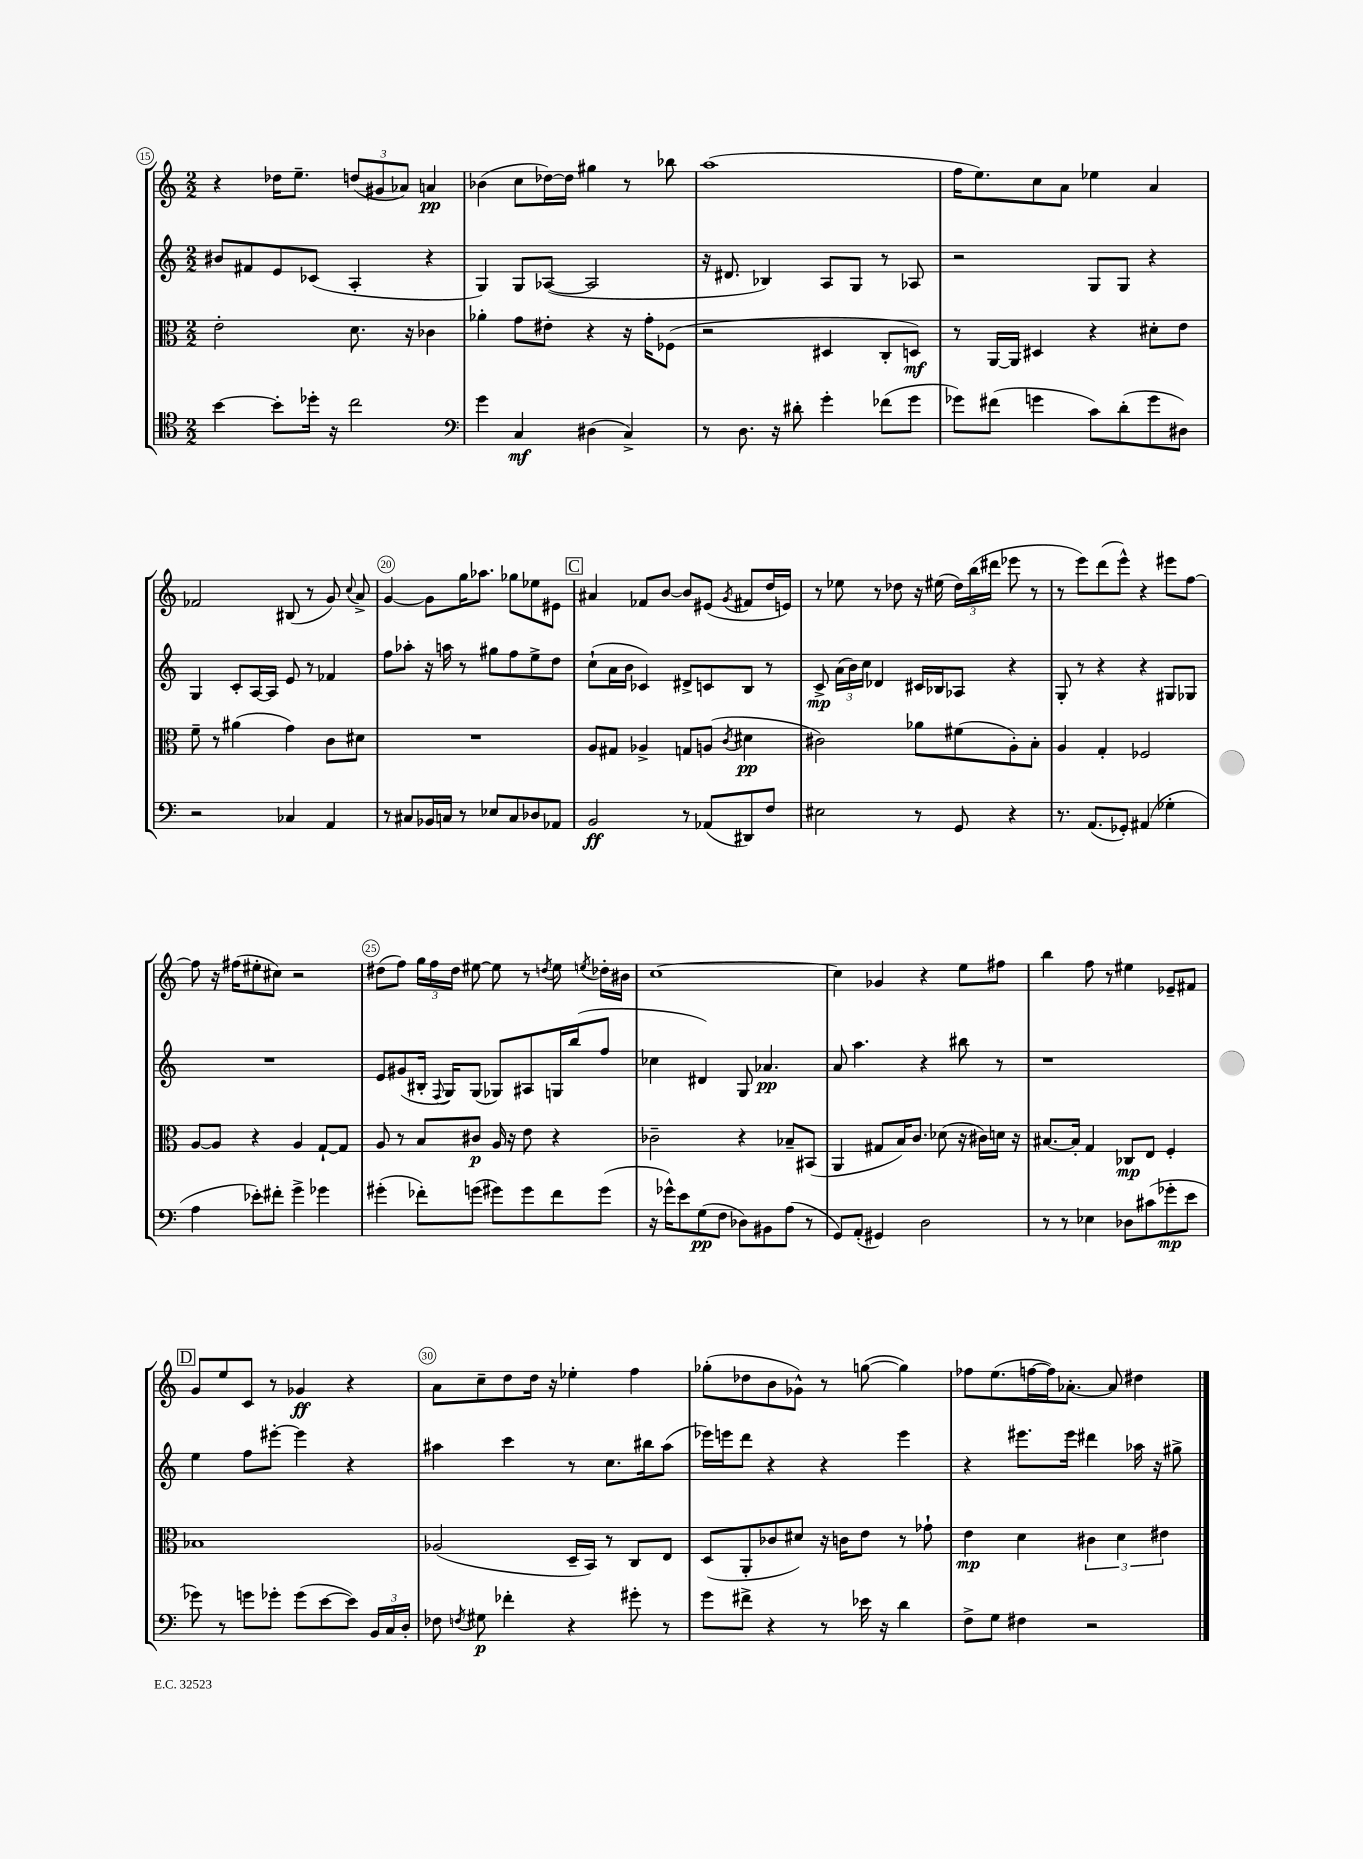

**kern	**dynam	**kern	**dynam	**kern	**dynam	**kern	**dynam
*part4	*part4	*part3	*part3	*part2	*part2	*part1	*part1
*staff4	*staff4	*staff3	*staff3	*staff2	*staff2	*staff1	*staff1
*clefC4	*	*clefC3	*	*clefG2	*	*clefG2	*
*k[]	*	*k[]	*	*k[]	*	*k[]	*
*M2/2	*	*M2/2	*	*M2/2	*	*M2/2	*
=15	=15	=15	=15	=15	=15	=15	=15
[4b\	.	2e'\	.	8b#X/L	.	4r	.
.	.	.	.	8f#X/	.	.	.
8b'\L]	.	.	.	8e/	.	16dd-X\KL	.
.	.	.	.	.	.	8.ee~\J	.
16dd-X'\Jk	.	.	.	(8c-X/J	.	.	.
16r	.	.	.	.	.	.	.
2cc\	.	8.d\	.	4A'/	.	(12ddn/L	.
.	.	.	.	.	.	12g#X/	.
.	.	.	.	.	.	12a-X/J)	.
.	.	16r	.	.	.	.	.
.	.	4c-X\	.	4r	.	4an/	pp
=16	=16	=16	=16	=16	=16	=16	=16
*clefF4	*	*	*	*	*	*	*
4g\	.	4a-X'\	.	4G/)	.	(4b-X\	.
4C/	mf	8g\L	.	8G/L	.	8cc\L	.
.	.	8e#X'\J	.	([8A-X/J	.	[16dd-X\L)	.
.	.	.	.	.	.	16dd-\JJ]	.
(4D#X\	.	4r	.	2A-/]	.	4gg#X\	.
4C^/)	.	16r	.	.	.	8r	.
.	.	16g'\KL	.	.	.	.	.
.	.	(8F-X\J	.	.	.	8bb-X\	.
=17	=17	=17	=17	=17	=17	=17	=17
8r	.	2r	.	16r	.	(1aa	.
.	.	.	.	8.d#X/	.	.	.
8.D\	.	.	.	.	.	.	.
.	.	.	.	4B-X/)	.	.	.
16r	.	.	.	.	.	.	.
8d#X'\	.	.	.	.	.	.	.
4g'\	.	4D#X/	.	8A/L	.	.	.
.	.	.	.	8G/J	.	.	.
(8f-X\L	.	8C'/L	.	8r	.	.	.
8g\J	.	8Dn/J)	mf	8A-X/	.	.	.
=18	=18	=18	=18	=18	=18	=18	=18
8g-X\L)	.	8r	.	2r	.	16ff\KL	.
.	.	.	.	.	.	8.ee\)	.
(8f#X\J	.	[16AA/LL	.	.	.	.	.
.	.	16AA/JJ]	.	.	.	.	.
4gn\	.	4D#X/	.	.	.	8cc\	.
.	.	.	.	.	.	8a\J	.
8c\L)	.	4r	.	8G/L	.	4ee-X\	.
(8d'\	.	.	.	8G/J	.	.	.
8g\	.	8d#X'\L	.	4r	.	4a/	.
8D#X\J)	.	8e\J	.	.	.	.	.
!!LO:LB:g=z
=19	=19	=19	=19	=19	=19	=19	=19
2r	.	8f~\	.	4G/	.	2f-X/	.
.	.	8r	.	.	.	.	.
.	.	(4a#X\	.	8c'/L	.	.	.
.	.	.	.	[16A/L	.	.	.
.	.	.	.	16A/JJ]	.	.	.
4C-X/	.	4g\)	.	8e/	.	(8B#X/	.
.	.	.	.	8r	.	8r	.
4AA/	.	8c\L	.	4f-X/	.	8g/)	.
.	.	.	.	.	.	8qqcc/	.
.	.	8d#X\J	.	.	.	8a^/	.
=20	=20	=20	=20	=20	=20	=20	=20
8r	.	1r	.	8ff\L	.	[4g/	.
8C#X/L	.	.	.	8aa-X'\J	.	.	.
16BB-X/L	.	.	.	16r	.	8g\L]	.
16Cn/JJ	.	.	.	16aan\	.	.	.
8r	.	.	.	8r	.	16gg\K	.
.	.	.	.	.	.	8.aa-X\J	.
8E-X/L	.	.	.	8gg#X\L	.	.	.
8C/	.	.	.	8ff\	.	8gg-X\L	.
8D-X/	.	.	.	8ee^\	.	8ee-X\	.
8AA-X/J	.	.	.	8dd\J	.	8e#X\J	.
!!LO:REH:place=s1:t=C
=21	=21	=21	=21	=21	=21	=21	=21
2BB/	ff	8A/L	.	(8cc`\L	.	4a#X/	.
.	.	8G#X/J	.	16a\L	.	.	.
.	.	.	.	16b\JJ	.	.	.
.	.	4A-X^/	.	4c-X/)	.	8f-X/L	.
.	.	.	.	.	.	[8b/J	.
8r	.	8Gn/L	.	8d#X^/L	.	8b/L]	.
(8AA-X/L	.	(8An/J	.	8cn/	.	(8e#X/J	.
.	.	8qc/	.	.	.	8qg/	.
8DD#X/)	.	4d#X\	pp	8B/J	.	8f#X/L	.
8F/J	.	.	.	8r	.	16dd/L	.
.	.	.	.	.	.	16en/JJ)	.
=22	=22	=22	=22	=22	=22	=22	=22
2E#X\	.	2c#X\)	.	8c^/	mp	8r	.
.	.	.	.	(24a\LL	.	8ee-X\	.
.	.	.	.	24b\)	.	.	.
.	.	.	.	24cc\JJ	.	.	.
.	.	.	.	4d-X/	.	8r	.
.	.	.	.	.	.	8dd-X\	.
8r	.	8a-X\L	.	16c#X/LL	.	16r	.
.	.	.	.	16B-X/J	.	(16ee#X\	.
8GG/	.	(8f#X\	.	8A-X/J	.	24dd-\LL)	.
.	.	.	.	.	.	(24bb\	.
.	.	.	.	.	.	24ddd#X\JJ	.
4r	.	8A'\)	.	4r	.	8eee-X\	.
.	.	8B'\J	.	.	.	8r	.
=23	=23	=23	=23	=23	=23	=23	=23
8.r	.	4A/	.	8G'/	.	8r	.
.	.	.	.	8r	.	8eee\L)	.
(8.AA/L	.	.	.	.	.	.	.
.	.	4G'/	.	4r	.	(8ddd\	.
8GG-X'/J)	.	.	.	.	.	8eee^^\J)	.
(4AA#X/	.	2F-X/	.	4r	.	4r	.
4G-X'\	.	.	.	8G#X/L	.	8eee#X\L	.
.	.	.	.	8G-X/J	.	[8ff\J	.
!!LO:LB:g=z
=24	=24	=24	=24	=24	=24	=24	=24
4A\	.	[8A/L	.	1r	.	8ff\]	.
.	.	8A/J]	.	.	.	16r	.
.	.	.	.	.	.	(16ff#X\KL	.
8e-X'\L)	.	4r	.	.	.	8ee#X'\	.
8f#X'\J	.	.	.	.	.	8cc#X\J)	.
4g^\	.	4A/	.	.	.	2r	.
4g-X\	.	[8G`/L	.	.	.	.	.
.	.	8G/J]	.	.	.	.	.
=25	=25	=25	=25	=25	=25	=25	=25
(4g#X'\	.	8A/	.	8e/L	.	(8dd#X\L	.
.	.	8r	.	(8g#X/	.	8ff\J)	.
8f-X'\L)	.	8B/L	.	16B#X'/Jk	.	24gg\LL	.
.	.	.	.	.	.	24ff\	.
.	.	.	.	8qqF/	.	.	.
.	.	.	.	16G/KL)	.	.	.
.	.	.	.	.	.	24dd#\JJ	.
(8gn\J	.	8c#X/J	p	(8G/J	.	[8ee#X\	.
8g#X\L)	.	16A/	.	8G-X/L)	.	8ee#\]	.
.	.	16r	.	.	.	.	.
8g#\	.	8e\	.	8A#X/	.	8r	.
.	.	.	.	.	.	8qddn/	.
8f-\	.	4r	.	16Gn/L	.	8ee#\	.
.	.	.	.	(16bb/J	.	.	.
.	.	.	.	.	.	8qeen/	.
(8g#\J	.	.	.	8ff/J	.	16dd-X'\LL	.
.	.	.	.	.	.	16b#X\JJ	.
=26	=26	=26	=26	=26	=26	=26	=26
16r	.	2c-X~\	.	4cc-X\	.	[1cc	.
16g-X^^\KL)	.	.	.	.	.	.	.
8e\	.	.	.	.	.	.	.
(8G\	pp	.	.	4d#X/)	.	.	.
8F\J	.	.	.	.	.	.	.
8D-X\L)	.	4r	.	8G/	.	.	.
8BB#X\	.	.	.	4.a-X/	pp	.	.
(8A\J	.	8B-X~/L	.	.	.	.	.
8r	.	(8BB#X/J	.	.	.	.	.
=27	=27	=27	=27	=27	=27	=27	=27
8GG/L)	.	4AA/	.	8a/	.	4cc\]	.
(8AA'/J	.	.	.	4.aa\	.	.	.
4GG#X/)	.	8G#X/L	.	.	.	4g-X/	.
.	.	16B/K)	.	.	.	.	.
.	.	8.c/J	.	.	.	.	.
2D\	.	.	.	4r	.	4r	.
.	.	(8d-X\	.	.	.	.	.
.	.	16r	.	8bb#X\	.	8ee\L	.
.	.	16c#X\LL)	.	.	.	.	.
.	.	16dn\JJ	.	8r	.	8ff#X\J	.
.	.	16r	.	.	.	.	.
=28	=28	=28	=28	=28	=28	=28	=28
8r	.	[8.B#X/L	.	1r	.	4bb\	.
8r	.	.	.	.	.	.	.
.	.	16B#'/Jk]	.	.	.	.	.
4E-X\	.	4G/	.	.	.	8ff\	.
.	.	.	.	.	.	8r	.
8D-X\L	.	8C-X/L	mp	.	.	4ee#X\	.
(8c#X\	.	8E/J	.	.	.	.	.
8g-X'\	mp	4F'/	.	.	.	8e-X~/L	.
8e\J	.	.	.	.	.	8f#X/J	.
!!LO:LB:g=z
!!LO:REH:place=s1:t=D
=29	=29	=29	=29	=29	=29	=29	=29
8g-X\)	.	1B-X	.	4ee\	.	8g/L	.
8r	.	.	.	.	.	8ee/	.
8gn\L	.	.	.	8ff\L	.	8c/J	.
8g-X'\J	.	.	.	[8eee#X'\J	.	8r	.
(8g-\L	.	.	.	4eee#\]	.	4g-X/	ff
[8e\	.	.	.	.	.	.	.
8e\J])	.	.	.	4r	.	4r	.
24BB/LL	.	.	.	.	.	.	.
24C/	.	.	.	.	.	.	.
24D'/JJ	.	.	.	.	.	.	.
=30	=30	=30	=30	=30	=30	=30	=30
8F-X\	.	(2A-X/	.	4aa#X\	.	8a\L	.
8qFn/	.	.	.	.	.	.	.
8G#X\	p	.	.	.	.	8cc~\	.
4f-X'\	.	.	.	4ccc\	.	8dd\	.
.	.	.	.	.	.	16dd\Jk	.
.	.	.	.	.	.	16r	.
4r	.	16D~/LL	.	8r	.	4ee-X'\	.
.	.	16BB/JJ)	.	.	.	.	.
.	.	8r	.	8.cc\L	.	.	.
8g#X'\	.	8C/L	.	.	.	4ff\	.
.	.	.	.	16bb#X\k	.	.	.
8r	.	8E/J	.	(8aa#\J	.	.	.
=31	=31	=31	=31	=31	=31	=31	=31
8g\L	.	(8D/L	.	16eee-X\LL)	.	(8gg-X'\L	.
.	.	.	.	16eeen\J	.	.	.
8f#X^\J	.	8AA'/	.	8ddd\J	.	8dd-X\	.
4r	.	8c-X/	.	4r	.	8b\	.
.	.	8d#X/J)	.	.	.	8g-X^^\J)	.
8r	.	16r	.	4r	.	8r	.
.	.	16cn\KL	.	.	.	.	.
16e-X\	.	8e\J	.	.	.	([8ggn\	.
16r	.	.	.	.	.	.	.
4d\	.	8r	.	4eee\	.	4gg\])	.
.	.	8g-X`\	.	.	.	.	.
=32	=32	=32	=32	=32	=32	=32	=32
8F^\L	.	4e\	mp	4r	.	8ff-X\L	.
8G\J	.	.	.	.	.	(8.ee\	.
4F#X\	.	4d\	.	8.eee#X\L	.	.	.
.	.	.	.	.	.	[16ffn\L	.
.	.	.	.	.	.	16ff\J])	.
.	.	.	.	16eee#\Jk	.	[8.a-X'\J	.
2r	.	6c#X\	.	4ddd#X\	.	.	.
.	.	.	.	.	.	8a-/]	.
.	.	6d\	.	.	.	.	.
.	.	.	.	16aa-X\	.	4dd#X\	.
.	.	.	.	16r	.	.	.
.	.	6e#X\	.	.	.	.	.
.	.	.	.	8gg#X^\	.	.	.
==	==	==	==	==	==	==	==
*-	*-	*-	*-	*-	*-	*-	*-
